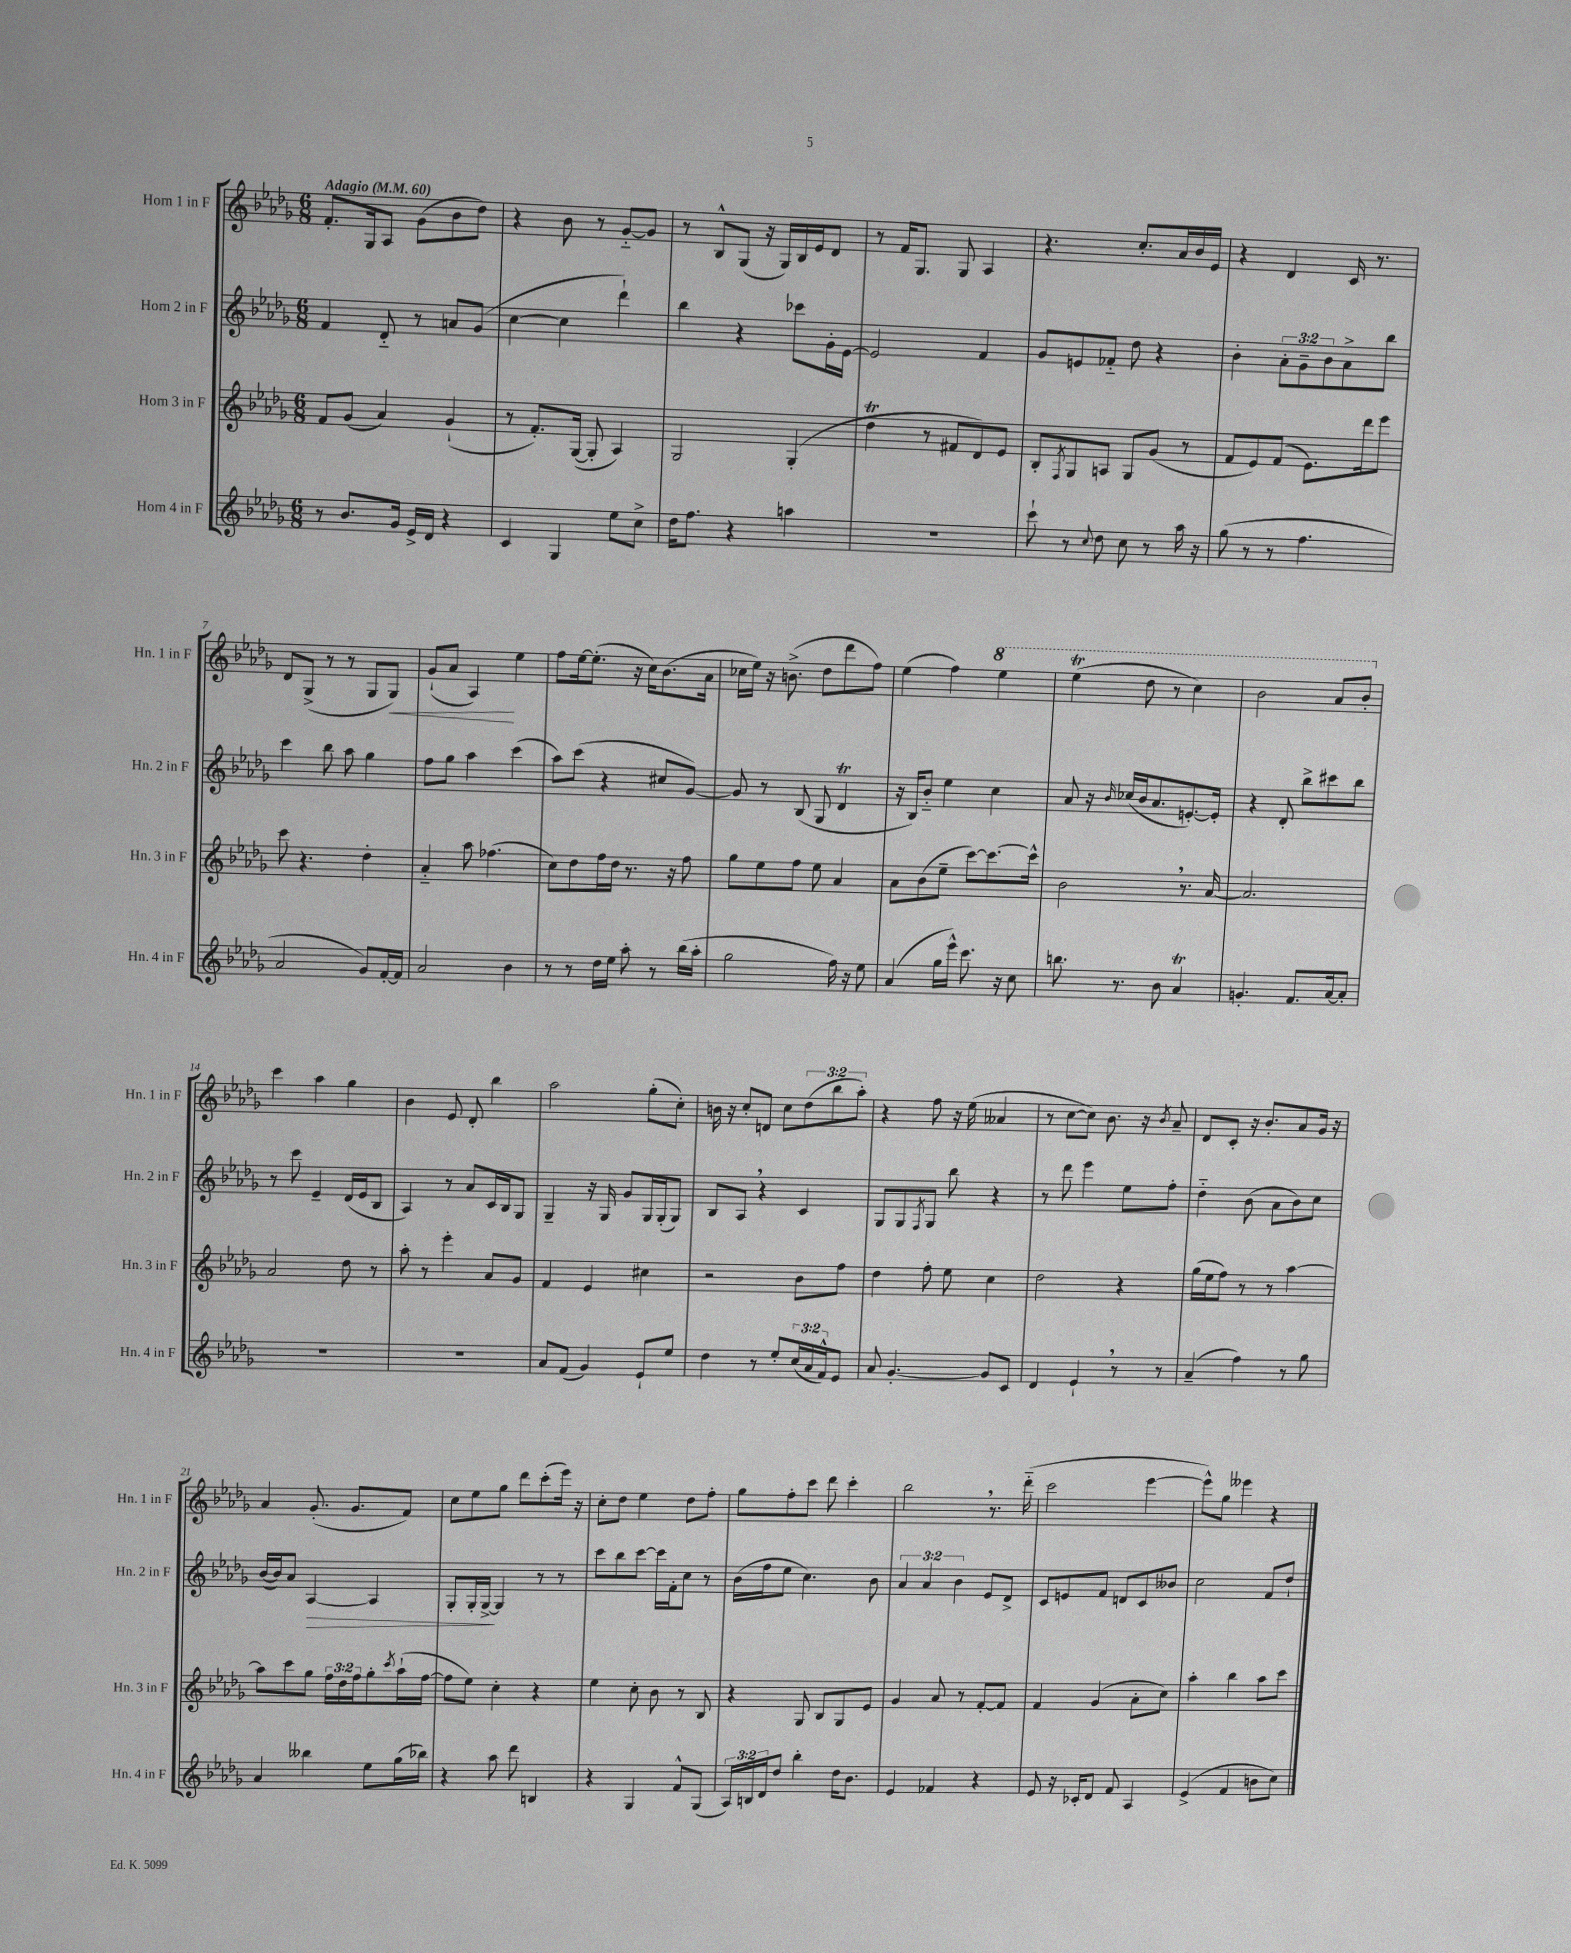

**kern	**kern	**kern	**kern
*staff4	*staff3	*staff2	*staff1
*clefG2	*clefG2	*clefG2	*clefG2
*k[b-e-a-d-g-]	*k[b-e-a-d-g-]	*k[b-e-a-d-g-]	*k[b-e-a-d-g-]
*M6/8	*M6/8	*M6/8	*M6/8
*MM60	*MM60	*MM60	*MM60
8r	8f	4f	8.f'
8.b-	(8g-	.	.
.	.	.	16G-
.	4a-)	8d-'~	8A-
16g-	.	.	.
16e-^	.	8r	(8g-
16d-	.	.	.
4r	(4g-`	8a	8b-
.	.	(8g-	8dd-)
=	=	=	=
4c	8r	[4cc	4r
.	8.f')	.	.
4G-	.	4cc]	8b-
.	([16G-	.	.
.	8G-']	.	8r
8ee-	4A-)	4ddd-`)	[8g-'~
8cc^	.	.	8g-]
=	=	=	=
16dd-	2G-	4bb-	8r
8.ff	.	.	.
.	.	.	8B-^^
4r	.	4r	(8G-
.	.	.	16r
.	.	.	16G-)
4aa	(4G-'	8ccc-	16B-
.	.	.	16e-
.	.	16g-'	8d-
.	.	[16e-	.
=	=	=	=
2.r	4dd-	2e-]	8r
.	.	.	16f
.	.	.	8.G-
.	8r	.	.
.	8f#	.	8G-
.	8d-)	4f	4A-
.	8e-	.	.
=	=	=	=
8ccc`	8B-'	8g-	4.r
.	8qF	.	.
8r	8G-	8e	.
8qqcc	.	.	.
8dd-	8A	8f-'~	.
8cc	8G-	8dd-	8.cc'
8r	(8g-	4r	.
.	.	.	16a-
16aa-	8r	.	16b-
16r	.	.	16e-
=	=	=	=
(8gg-	8f	4b-'	4r
8r	8e-)	.	.
8r	(8f	12a-'	4d-
.	.	12g-~	.
4.ff	8.e-)	.	.
.	.	12b-	.
.	.	8a-^	16c
.	16ddd-	.	8.r
.	8eee-	8bb-	.
=	=	=	=
2a-	8ccc	4ccc	8d-
.	4.r	.	(8G-^
.	.	8bb-	8r
.	.	8aa-	8r
8g-)	4dd-'	4gg-	8G-
[16f'	.	.	8G-)
16f]	.	.	.
=	=	=	=
2a-	4a-'~	8ff	(8g-`
.	.	8gg-	8a-
.	8aa-	4aa-	4A-)
.	(4.ff-	.	.
4b-	.	(4ccc	4ee-
=	=	=	=
8r	8cc)	8aa-)	8ff
8r	8dd-	(8ccc	[16ee-
.	.	.	(8.ee-']
16dd-	16ff	4r	.
16ee-	16dd-	.	.
8aa-'	8.r	.	16r
.	.	.	16cc)
8r	.	8cc#	(8.b-
.	16r	.	.
(16bb-	8ff	[8g-)	.
16aa-'	.	.	16a-
=	=	=	=
2gg-	8gg-	8g-]	16cc-
.	.	.	16ee-)
.	8ee-	8r	16r
.	.	.	(8.b^
.	8ff	(8B-	.
.	8ee-	8G-	8dd-
16ff)	4a-	4d-	8ddd-
16r	.	.	.
8ee-	.	.	8ff)
=	=	=	=
(4a-	8a-	16r	(4ee-
.	.	16B-)	.
.	(8b-	8b-'~	.
16gg-	8ee-~	4ee-	4ff)
16eee-^^)	.	.	.
8.ccc	[8ccc)	.	.
.	8.ccc_	4cc	4eee-
16r	.	.	.
8cc	.	.	.
.	16ccc^^]	.	.
=	=	=	=
8.bb	2b-	8a-	(4eee-
.	.	16r	.
.	.	16qqb-	.
8.r	.	(16cc-	.
.	.	16b-	8ddd-
.	.	8.a-	.
8b-	.	.	8r
4a-	8.r	[8.e')	4ccc)
.	[16a-	16e']	.
=	=	=	=
4.g'	2.a-]	4r	2bb-
.	.	8d-'	.
8.f	.	8bb-^	.
.	.	8ccc#	8aa-
[16a-	.	.	.
8a-']	.	8bb-	8bb-'
=	=	=	=
2.r	2a-	8r	4ccc
.	.	8ccc	.
.	.	4e-~	4aa-
.	8dd-	(16d-	4gg-
.	.	16e-	.
.	8r	8B-	.
=	=	=	=
2.r	8aa-'	4A-)	4b-
.	8r	.	.
.	4eee-'	8r	8e-
.	.	8a-	8d-'
.	8a-	16c	4bb-
.	.	16B-	.
.	8g-	8G-	.
=	=	=	=
8a-	4f	4G-~	2aa-
(8f	.	.	.
4g-)	4e-	16r	.
.	.	16G-	.
.	.	8g-	.
8e-`	4cc#	16G-	(8gg-'
.	.	(16G-'	.
8ee-	.	8G-)	8cc')
=	=	=	=
4dd-	2r	8B-	16b
.	.	.	16r
.	.	8A-	8cc'
8r	.	4r	8d
8ee-'	.	.	8cc
(24cc	8b-	4c	(12dd-
24a-	.	.	.
24f^^)	.	.	12bb-
8e-	8ff	.	.
.	.	.	12aa-')
=	=	=	=
8a-	4dd-	8G-	4r
[4.g-'	.	8G-	.
.	.	8qF	.
.	8ff'	8G-	8ff
.	8ee-	8bb-	16r
.	.	.	(16ee-
8g-]	4cc	4r	4a--
8c	.	.	.
=	=	=	=
4d-	2dd-	8r	8r
.	.	8ddd-	[8cc
4e-`	.	4eee-	8cc])
.	.	.	8.b-
8r	4r	8ee-	.
.	.	.	16r
.	.	.	8qb-
8r	.	8ff'	8a-~
=	=	=	=
(4a-~	(16gg-	4dd-'~	8d-
.	16ee-	.	.
.	8ff)	.	8c'
4ff)	8r	(8b-	16r
.	.	.	8.b-'
.	8r	8a-	.
8r	[4aa-	8b-)	8a-
8gg-	.	8cc	16g-
.	.	.	16r
=	=	=	=
4a-	8aa-]	([16b-	4a-
.	.	16b-])	.
.	8ccc	8a-	.
4bb--	8gg-	[4A-	(8.g-'
.	24ff	.	.
.	24dd-	.	.
.	.	.	8.g-
.	24ff	.	.
8ee-	8gg-'	4A-]	.
.	8qccc	.	.
(16gg-	(16aa-`	.	8f)
16bb-)	[16ff	.	.
=	=	=	=
4r	8ff]	8G-'	8cc
.	8ee-)	16G-'	8ee-
.	.	[16G-^	.
8aa-	4cc'	4G-]	8gg-
8ddd-	.	.	8ddd-
4B	4r	8r	(8ccc'
.	.	8r	16eee-)
.	.	.	16r
=	=	=	=
4r	4ee-	8ccc	8cc'
.	.	8bb-	8dd-
4G-	8cc'	[8ccc	4ee-
.	8b-	16ccc]	.
.	.	16f'	.
8f^^	8r	8cc	8dd-
(8G-	8B-	8r	8ff'
=	=	=	=
24A-)	4r	(16b-	8gg-
24B	.	.	.
.	.	16ff	.
24d-	.	.	.
8dd-	.	8ee-	8ff'
4bb-'	8G-	4.cc)	8ccc
.	8B-	.	8ddd-
16dd-	8G-	.	4ccc'
8.b-	.	.	.
.	8e-	8b-	.
=	=	=	=
4e-	4g-	6a-	2bb-
.	.	6a-	.
4f-	8a-	.	.
.	.	6b-	.
.	8r	.	.
4r	[8f'	8e-	8.r
.	8f]	8d-^	.
.	.	.	(16ddd-'~
=	=	=	=
8e-	4f	8c	2ccc
16r	.	8e	.
16c-'	.	.	.
8d-	(4g-	8f	.
8f	.	8d	.
4A-	8a-'	8c	[4eee-
.	8cc)	8b--	.
=	=	=	=
(4e-^	4aa-'	2cc	8eee-^^])
.	.	.	8gg-
4f	4bb-	.	4eee--
8b	8aa-	8f	4r
8cc)	8ccc	8dd-`	.
==	==	==	==
*-	*-	*-	*-
